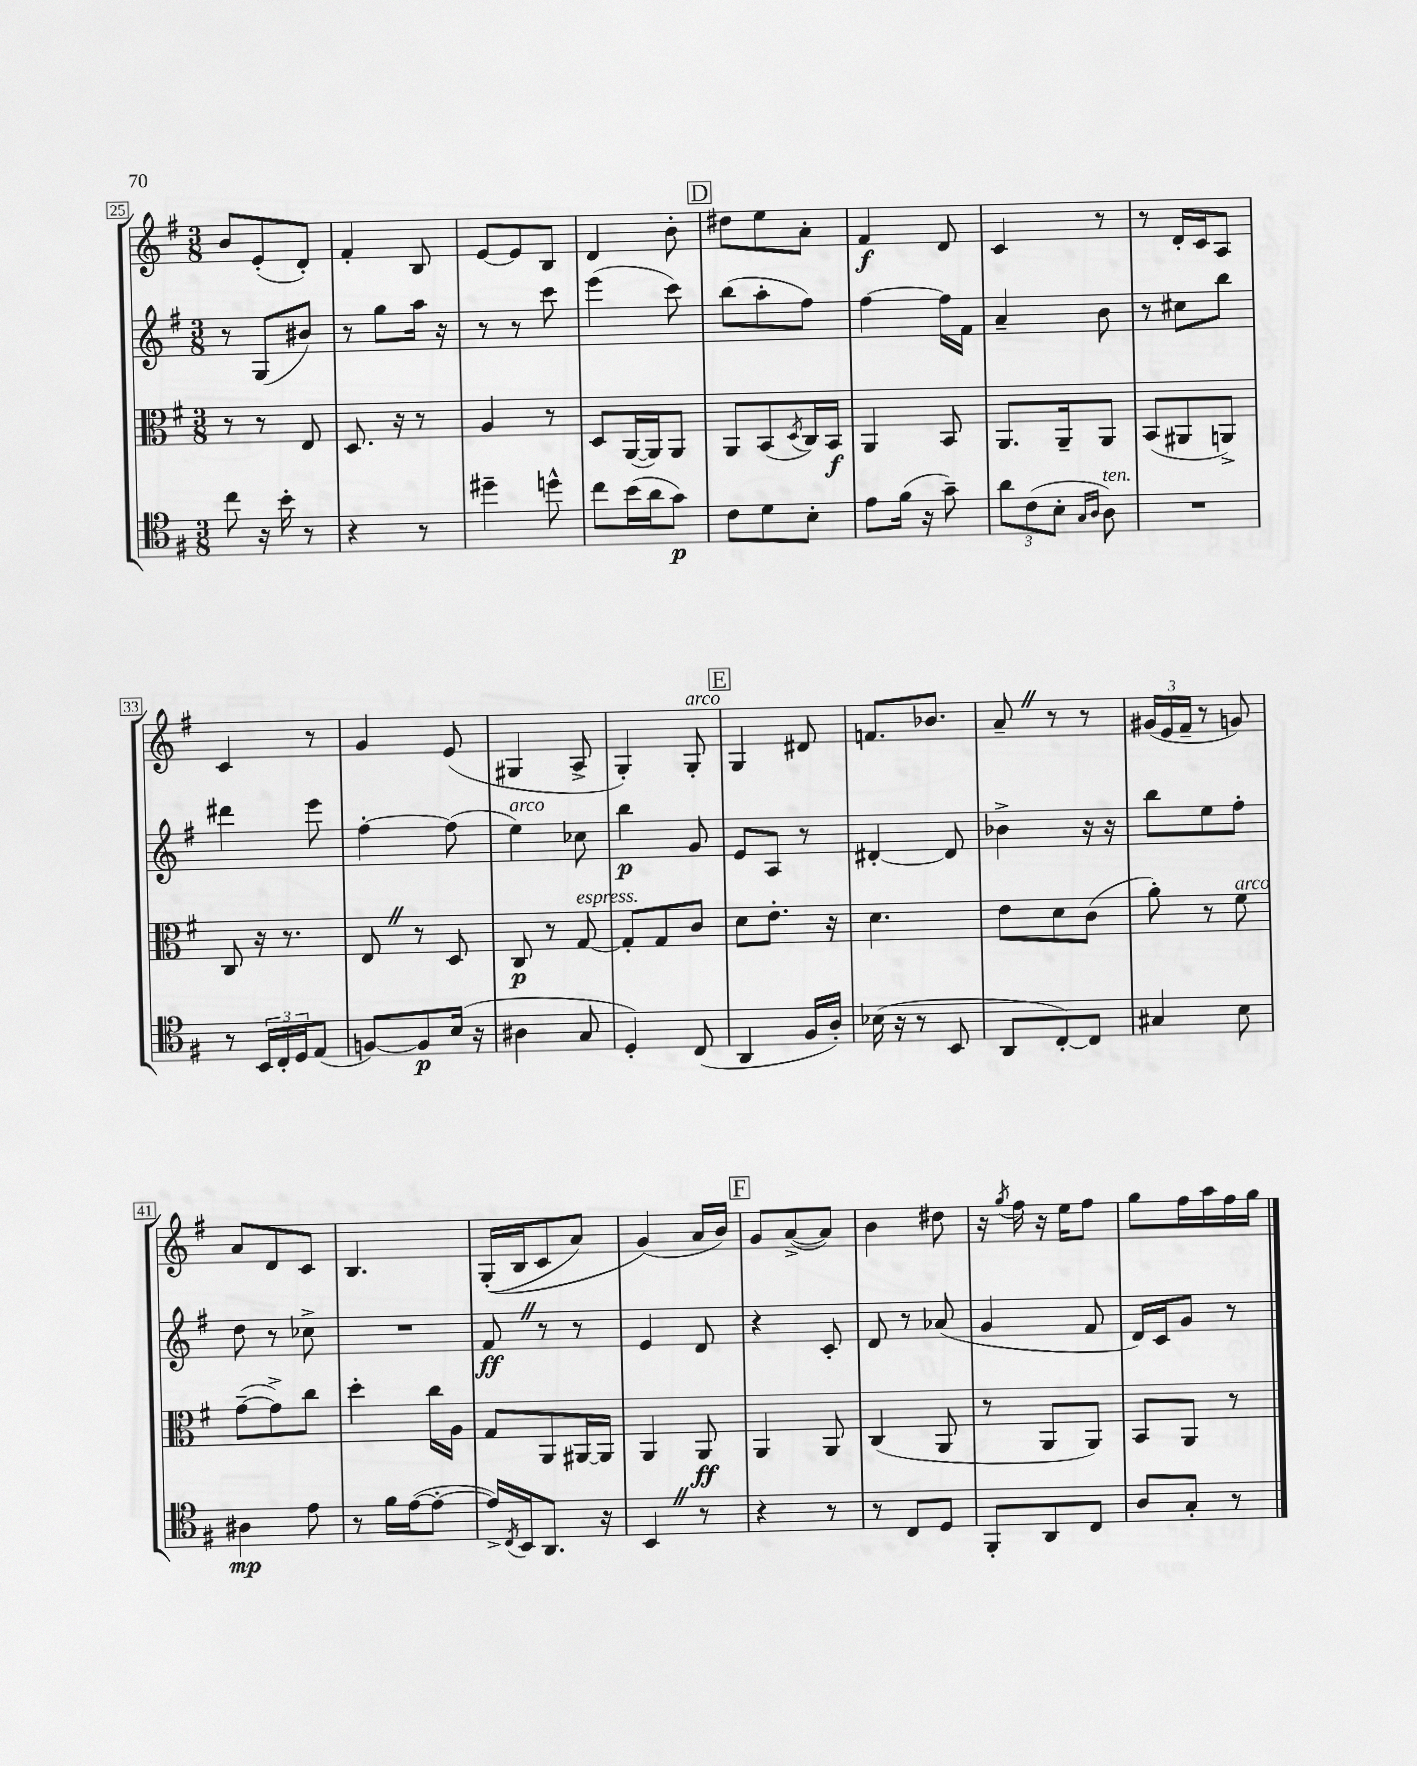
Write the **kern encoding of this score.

**kern	**dynam	**kern	**dynam	**kern	**dynam	**kern	**dynam
*part4	*part4	*part3	*part3	*part2	*part2	*part1	*part1
*staff4	*staff4	*staff3	*staff3	*staff2	*staff2	*staff1	*staff1
*clefC4	*	*clefC3	*	*clefG2	*	*clefG2	*
*k[f#]	*	*k[f#]	*	*k[f#]	*	*k[f#]	*
*M3/8	*	*M3/8	*	*M3/8	*	*M3/8	*
=25	=25	=25	=25	=25	=25	=25	=25
8cc\	.	8r	.	8r	.	8b/L	.
16r	.	8r	.	(8G/L	.	(8e'/	.
16b'\	.	.	.	.	.	.	.
8r	.	8E/	.	8b#X/J)	.	8d'/J)	.
=26	=26	=26	=26	=26	=26	=26	=26
4r	.	8.D/	.	8r	.	4f#'/	.
.	.	.	.	8gg\L	.	.	.
.	.	16r	.	.	.	.	.
8r	.	8r	.	16aa\Jk	.	8B/	.
.	.	.	.	16r	.	.	.
=27	=27	=27	=27	=27	=27	=27	=27
4dd#X~\	.	4A/	.	8r	.	[8e/L	.
.	.	.	.	8r	.	8e/]	.
8ddn^^\	.	8r	.	8ccc\	.	8B/J	.
=28	=28	=28	=28	=28	=28	=28	=28
8cc\L	.	8D/L	.	(4eee\	.	4d/	.
(16b\L	.	([16AA/L	.	.	.	.	.
16a\J	.	16AA/J])	.	.	.	.	.
8g\J)	p	8AA/J	.	8ccc\)	.	8b'\	.
!!LO:REH:place=s1:t=D
=29	=29	=29	=29	=29	=29	=29	=29
8c\L	.	8AA/L	.	(8bb\L	.	8dd#X\L	.
8d\	.	(8BB/	.	8aa'\	.	8ee\	.
.	.	8qD/	.	.	.	.	.
8B'\J	.	16C/L)	.	8ff#\J)	.	8a'\J	.
.	.	16BB/JJ	f	.	.	.	.
=30	=30	=30	=30	=30	=30	=30	=30
8e\L	.	4AA/	.	[4ff#\	.	4f#/	f
(16f#\Jk	.	.	.	.	.	.	.
16r	.	.	.	.	.	.	.
8g~\)	.	8BB/	.	16ff#\LL]	.	8d/	.
.	.	.	.	16f#\JJ	.	.	.
=31	=31	=31	=31	=31	=31	=31	=31
12a\L	.	8.AA/L	.	4a~/	.	4c/	.
(12c\	.	.	.	.	.	.	.
12B'\J	.	.	.	.	.	.	.
.	.	16AA~/k	.	.	.	.	.
16qqG/LL	.	.	.	.	.	.	.
16qqA/JJ	.	.	.	.	.	.	.
!LO:TX:a:i:t=ten.	!	!	!	!	!	!	!
8A\)	.	8AA/J	.	8b\	.	8r	.
=32	=32	=32	=32	=32	=32	=32	=32
4.r	.	(8BB/L	.	8r	.	8r	.
.	.	8AA#X/	.	8cc#X\L	.	16d'/LL	.
.	.	.	.	.	.	16c/J	.
.	.	8AAn^/J)	.	8bb\J	.	8A/J	.
!!LO:LB:g=z
=33	=33	=33	=33	=33	=33	=33	=33
8r	.	8C/	.	4ddd#X\	.	4c/	.
24BB/LL	.	16r	.	.	.	.	.
24C'/	.	.	.	.	.	.	.
.	.	8.r	.	.	.	.	.
24D/J	.	.	.	.	.	.	.
(8E/J	.	.	.	8eee\	.	8r	.
=34	=34	=34	=34	=34	=34	=34	=34
[8Fn/L)	.	8EZ/	.	[4ff#'\	.	4g/	.
8F/]	p	8r	.	.	.	.	.
(16B/Jk	.	8D/	.	(8ff#\]	.	(8e/	.
16r	.	.	.	.	.	.	.
=35	=35	=35	=35	=35	=35	=35	=35
!	!	!	!	!LO:TX:a:i:t=arco	!	!	!
4A#X\	.	8C/	p	4ee\)	.	4G#X/	.
.	.	8r	.	.	.	.	.
!	!	!LO:TX:a:i:t=espress.	!	!	!	!	!
8G/	.	[8G/	.	8cc-X\	.	8A^/	.
=36	=36	=36	=36	=36	=36	=36	=36
4D'/)	.	8G'/L]	.	4bb\	p	4G'/)	.
.	.	8G/	.	.	.	.	.
!	!	!	!	!	!	!LO:TX:a:i:t=arco	!
(8C/	.	8c/J	.	8g/	.	8G'/	.
!!LO:REH:place=s1:t=E
=37	=37	=37	=37	=37	=37	=37	=37
4AA/	.	8d\L	.	8e/L	.	4G/	.
.	.	8.e'\J	.	8A/J	.	.	.
16F#/LL	.	.	.	8r	.	8d#X/	.
16A'/JJ)	.	16r	.	.	.	.	.
=38	=38	=38	=38	=38	=38	=38	=38
(16B-X\	.	4.d\	.	[4d#X'/	.	8.fn/L	.
16r	.	.	.	.	.	.	.
8r	.	.	.	.	.	.	.
.	.	.	.	.	.	8.b-X/J	.
8BB/	.	.	.	8d#/]	.	.	.
=39	=39	=39	=39	=39	=39	=39	=39
8AA/L	.	8e\L	.	4b-X^\	.	8a~Z/	.
[8C'/)	.	8d\	.	.	.	8r	.
8C/J]	.	(8c\J	.	16r	.	8r	.
.	.	.	.	16r	.	.	.
=40	=40	=40	=40	=40	=40	=40	=40
4G#X/	.	8a'\)	.	8bb\L	.	(24g#X/LL	.
.	.	.	.	.	.	24e/	.
.	.	.	.	.	.	24f#~/JJ	.
.	.	8r	.	8ee\	.	8r	.
!	!	!LO:TX:a:i:t=arco	!	!	!	!	!
8B\	.	8f#\	.	8ff#'\J	.	8gn/)	.
!!LO:LB:g=z
=41	=41	=41	=41	=41	=41	=41	=41
4A#X\	mp	([8g~\L	.	8dd\	.	8a/L	.
.	.	8g^\])	.	8r	.	8d/	.
8e\	.	8cc\J	.	8cc-X^\	.	8c/J	.
=42	=42	=42	=42	=42	=42	=42	=42
8r	.	4dd'\	.	4.r	.	4.B/	.
16f#\LL	.	.	.	.	.	.	.
([16e\J	.	.	.	.	.	.	.
8e'\J_	.	16cc\LL	.	.	.	.	.
.	.	16A\JJ	.	.	.	.	.
=43	=43	=43	=43	=43	=43	=43	=43
16e^/LL])	.	8G/L	.	8f#Z/	ff	((16G'/LL	.
8qC/	.	.	.	.	.	.	.
16BB/J	.	.	.	.	.	16B/J	.
8.AA/J	.	8AA/	.	8r	.	8c/	.
.	.	[16AA#X/L	.	8r	.	8a/J)	.
16r	.	16AA#/JJ]	.	.	.	.	.
=44	=44	=44	=44	=44	=44	=44	=44
4BBZ/	.	4AA/	.	4e/	.	(4g/)	.
8r	.	8AA/	ff	8d/	.	16a/LL	.
.	.	.	.	.	.	16b/JJ)	.
!!LO:REH:place=s1:t=F
=45	=45	=45	=45	=45	=45	=45	=45
4r	.	4AA/	.	4r	.	8g/L	.
.	.	.	.	.	.	([8a^/	.
8r	.	8AA/	.	8c'/	.	8a/J])	.
=46	=46	=46	=46	=46	=46	=46	=46
8r	.	(4C/	.	8d/	.	4b\	.
8C/L	.	.	.	8r	.	.	.
8D/J	.	8AA/	.	(8a-X/	.	8dd#X\	.
=47	=47	=47	=47	=47	=47	=47	=47
8FF#'/L	.	8r	.	4g/	.	16r	.
.	.	.	.	.	.	8qgg/	.
.	.	.	.	.	.	16ff#\	.
8AA/	.	8AA/L	.	.	.	16r	.
.	.	.	.	.	.	16ee\KL	.
8C/J	.	8AA/J)	.	8f#/	.	8ff#\J	.
=48	=48	=48	=48	=48	=48	=48	=48
8A/L	.	8BB/L	.	16d/LL)	.	8gg\L	.
.	.	.	.	16c/J	.	.	.
8G'/J	.	8AA/J	.	8g/J	.	16ff#\L	.
.	.	.	.	.	.	16aa\	.
8r	.	8r	.	8r	.	16ff#\	.
.	.	.	.	.	.	16gg\JJ	.
==	==	==	==	==	==	==	==
*-	*-	*-	*-	*-	*-	*-	*-
